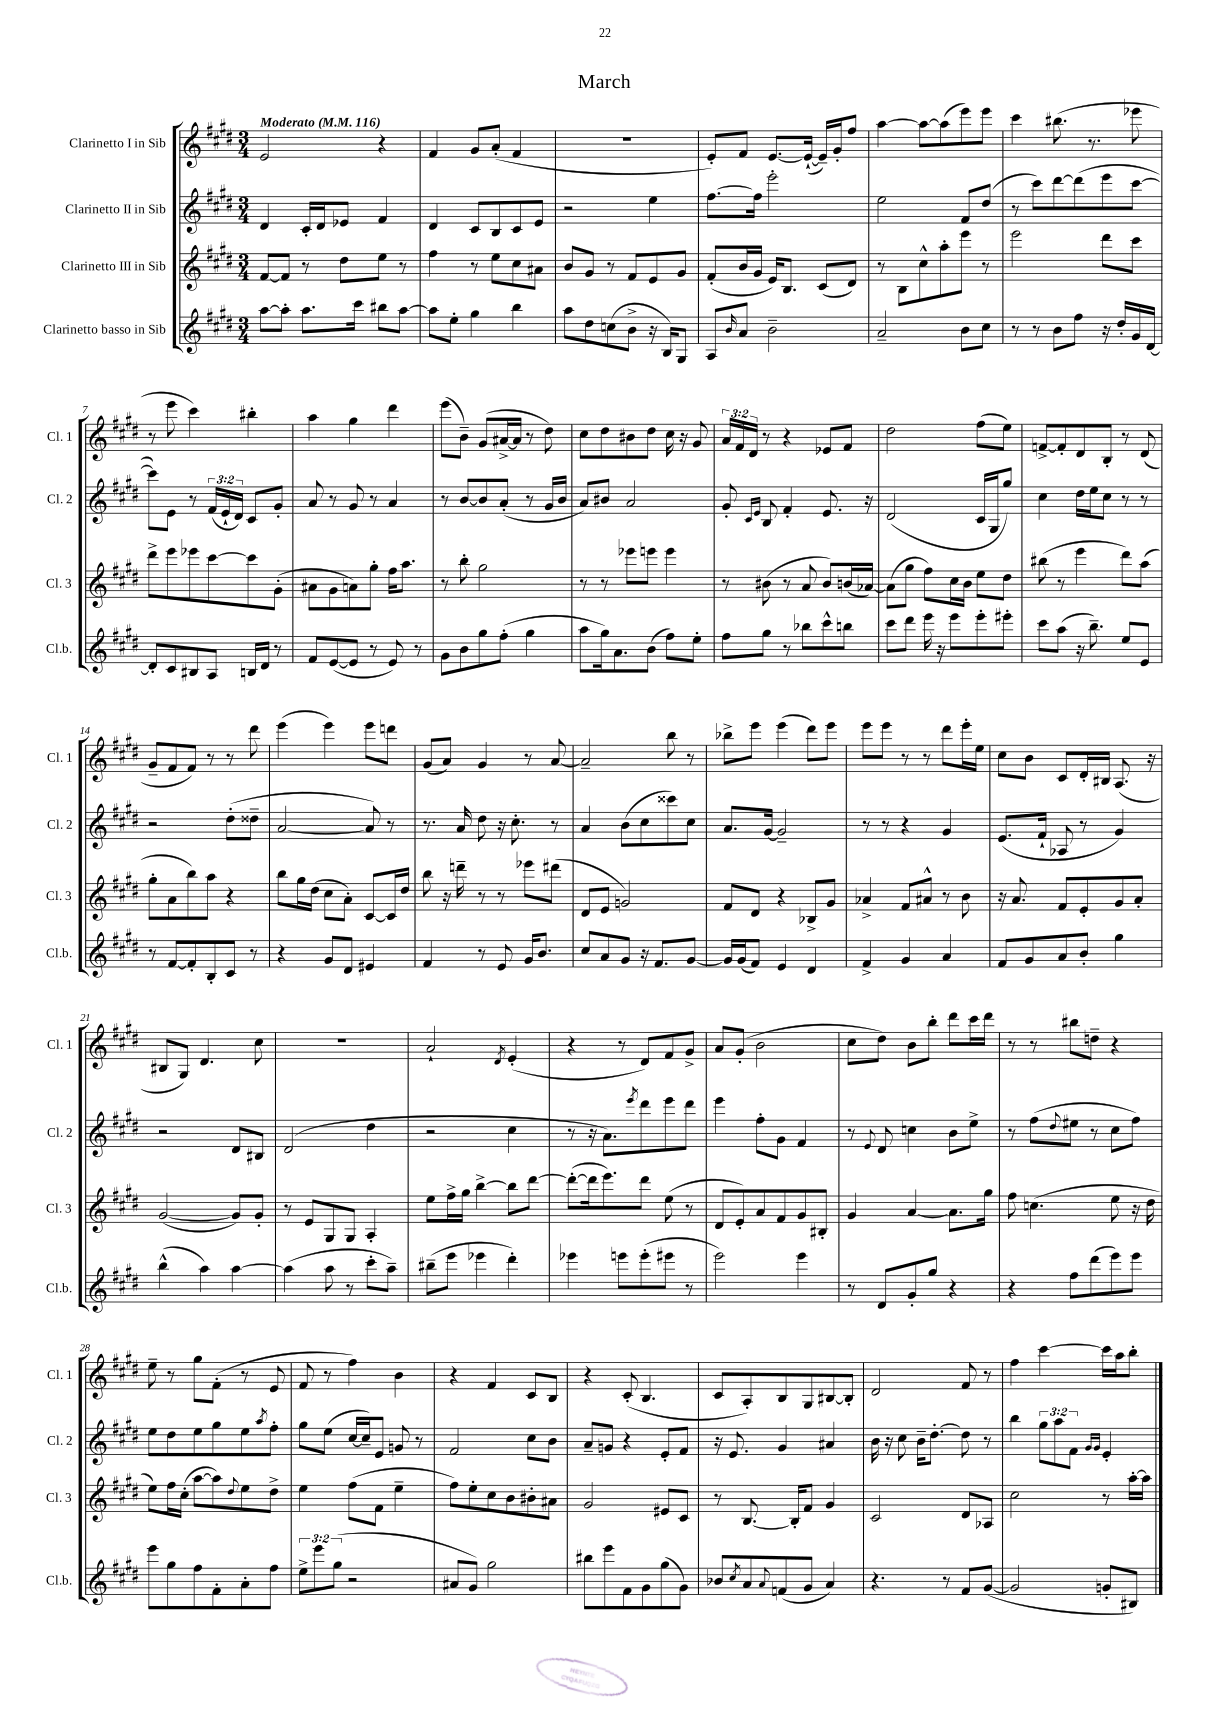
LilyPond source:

\header { title = "March" }
<<
\new StaffGroup <<
\new Staff = "s0" \with { instrumentName = "Clarinetto I in Sib" shortInstrumentName = "Cl. 1" } {
    \clef treble \key e \major \numericTimeSignature \time 3/4 \override Staff.TupletNumber.text = #tuplet-number::calc-fraction-text \tempo "Moderato" 4 = 116
    e'2 r4 |
    fis'4 gis'8 a'8-.( fis'4 |
    R2. |
    e'8-.) fis'8 e'8.~ e'16~-!( e'16--) gis'16-. fis''8 |
    a''4~ a''8~ a''8( e'''8) e'''8 |
    cis'''4 bis''8.( r8. ees'''8 |
    r8 e'''8 cis'''4) bis''4-. |
    a''4 gis''4 dis'''4 |
    e'''8( b'8--) gis'8( ais'16~-> ais'16 r8 dis''8) |
    cis''8 dis''8 bis'8 dis''8 cis''16 r16 gis'8 |
    \tuplet 3/2 { a'16 fis'16 dis'16 } r8 r4 ees'8 fis'8 |
    dis''2 fis''8( e''8) |
    f'8~-> f'8-. dis'8 b8-. r8 dis'8( |
    gis'8-- fis'8 fis'8) r8 r8 dis'''8 |
    e'''4( e'''4) e'''8 d'''8 |
    gis'8( a'8) gis'4 r8 a'8~ |
    a'2-- b''8 r8 |
    bes''8-> e'''8 e'''4( dis'''8) e'''8 |
    e'''8 e'''8 r8 r8 dis'''8 e'''16-. e''16 |
    cis''8 b'8 cis'8 dis'16-. bis16 a8.( r16 |
    bis8 gis8) dis'4. cis''8 |
    R2. |
    a'2-! \acciaccatura { dis'8 } e'4-.( |
    r4 r8 dis'8) fis'8 gis'8-> |
    a'8 gis'8-.( b'2 |
    cis''8 dis''8) b'8 b''8-. dis'''8 cis'''16 dis'''16 |
    r8 r8 bis''8 d''8-- r4 |
    e''8-- r8 gis''8 fis'8-.( r8 e'8 |
    fis'8 r8 fis''4) b'4 |
    r4 fis'4 cis'8 b8 |
    r4 cis'8-.( b4. |
    cis'8 a8-.) b8 gis8 bis8~ bis8-. |
    dis'2 fis'8 r8 |
    fis''4 cis'''4~ cis'''16 a''16 b''8-. \bar "|." |
}
\new Staff = "s1" \with { instrumentName = "Clarinetto II in Sib" shortInstrumentName = "Cl. 2" } {
    \clef treble \key e \major \numericTimeSignature \time 3/4 \override Staff.TupletNumber.text = #tuplet-number::calc-fraction-text
    dis'4 cis'16-. dis'16 ees'8 fis'4 |
    dis'4 cis'8 b8 cis'8 e'8 |
    r2 e''4 |
    fis''8.~ fis''16 e'''2-. |
    e''2 fis'8 dis''8( |
    r8 cis'''8) dis'''8~ dis'''8( e'''8 cis'''8~ |
    cis'''8) e'8 r8 \tuplet 3/2 { fis'16( e'16-! dis'16) } cis'8 gis'8-. |
    a'8 r8 gis'8 r8 a'4 |
    r8 b'8~ b'8 a'8-.( r8 gis'16 b'16 |
    a'8) bis'8 a'2 |
    gis'8-. \grace { cis'16 e'16 } b8 fis'4-. e'8. r16 |
    dis'2( cis'16 gis16 gis''8) |
    cis''4 dis''16 e''16 cis''8 r8 r8 |
    r2 dis''8-.( disis''8-- |
    a'2~ a'8) r8 |
    r8. a'16 dis''8 r16 cis''8.-. r8 |
    a'4 b'8( cis''8 cisis'''8) cis''8 |
    a'8. gis'16~ gis'2-- |
    r8 r8 r4 gis'4 |
    e'8.( fis'16-! aes8 r8 gis'4) |
    r2 dis'8 bis8 |
    dis'2( dis''4 |
    r2 cis''4 |
    r8 r16 a'8.) \acciaccatura { e'''8 } dis'''8 e'''8 dis'''8 |
    e'''4 fis''8-. gis'8 fis'4 |
    r8 \appoggiatura { e'8 } dis'8 c''4 b'8 e''8-> |
    r8 fis''8( \appoggiatura { dis''8 } eis''8 r8 cis''8 fis''8) |
    e''8 dis''8 e''8 gis''8 e''8 \acciaccatura { a''8 } fis''8-. |
    gis''8 e''8( cis''16~ cis''16--) e'8 g'8 r8 |
    fis'2 cis''8 b'8 |
    a'8-- g'8 r4 e'8-. fis'8 |
    r16 e'8. gis'4 ais'4 |
    b'16 r16 cis''8 b'16-- dis''8.~-. dis''8 r8 |
    b''4 \tuplet 3/2 { gis''8 a''8 fis'8 } \grace { gis'16 gis'16 } e'4-. \bar "|." |
}
\new Staff = "s2" \with { instrumentName = "Clarinetto III in Sib" shortInstrumentName = "Cl. 3" } {
    \clef treble \key e \major \numericTimeSignature \time 3/4
    fis'8~ fis'8 r8 dis''8 e''8 r8 |
    fis''4 r8 e''8 cis''8 ais'8 |
    b'8 gis'8 r8 fis'8 e'8 gis'8 |
    fis'8-.( b'16 gis'16 e'16) b8. cis'8( dis'8) |
    r8 b8 cis''8-^ a''8-. e'''8 r8 |
    e'''2 dis'''8 cis'''8 |
    dis'''8-> e'''8 ees'''8 cis'''8~ cis'''8 gis'8-.( |
    ais'8 gis'8 a'8) gis''8-. fis''16 a''8. |
    r8 b''8-. gis''2 |
    r8 r8 ees'''8 e'''8 e'''4 |
    r8 bis'8( r8 a'8 bis'8) b'16( aes'16~) |
    aes'8( gis''8 fis''8) cis''16 b'16 e''8 dis''8 |
    bis''8( r8 e'''4 dis'''8) a''8( |
    gis''8-. a'8 b''8) a''8 r4 |
    b''8 gis''16 dis''16( cis''8 a'8-.) cis'8~ cis'16 dis''16 |
    b''8 r16 d'''16-- r8 r8 ees'''8 dis'''8( |
    dis'8 e'8 g'2) |
    fis'8 dis'8 r4 bes8-> gis'8 |
    aes'4-> fis'8 ais'8-^ r8 b'8 |
    r16 a'8. fis'8 e'8-. gis'8 a'8-. |
    gis'2~( gis'8) gis'8-. |
    r8 e'8 gis8 gis8 a4-. |
    e''8 fis''16-> gis''16 b''4~-> b''8 dis'''8~ |
    dis'''8~-.( dis'''16 e'''8.) dis'''8 e''8( r8 |
    dis'8 e'8-.) a'8 fis'8 gis'8 bis8-. |
    gis'4 a'4~ a'8. gis''16 |
    fis''8 c''4.( e''8 r16 dis''16 |
    e''8) fis''16 cis''16-.( a''8~ a''8) \appoggiatura { dis''8 } e''8 dis''8-> |
    e''4 fis''8( fis'8 e''4-- |
    fis''8) e''8-. cis''8 b'8 bis'8-. ais'8 |
    gis'2 eis'8 cis'8 |
    r8 b8.~ b16-. fis'8 gis'4 |
    cis'2 dis'8 aes8 |
    cis''2 r8 a''16~-. a''16 \bar "|." |
}
\new Staff = "s3" \with { instrumentName = "Clarinetto basso in Sib" shortInstrumentName = "Cl.b." } {
    \clef treble \key e \major \numericTimeSignature \time 3/4 \override Staff.TupletNumber.text = #tuplet-number::calc-fraction-text
    a''8~ a''8-. a''8. cis'''16 bis''8 a''8~ |
    a''8 e''8-. gis''4 b''4 |
    a''8 dis''8 c''8( b'8-> r16 b16) gis8 |
    a8 \grace { b'16 } a'8 b'2-- |
    a'2-- b'8 cis''8 |
    r8 r8 b'8 fis''8 r16 dis''16-. gis'16 dis'16~ |
    dis'8-. cis'8 bis8 a8 b16 dis'16 r8 |
    fis'8 e'8~( e'8 r8 e'8) r8 |
    gis'8 b'8 gis''8 fis''8-.( gis''4 |
    a''8 gis''16) a'8. b'8( fis''8) e''8-. |
    fis''8 gis''8 r8 bes''8 cis'''8-^ b''8 |
    cis'''8 dis'''8 e'''16 r16 e'''8 e'''8-. eis'''8-. |
    cis'''8 a''8( r16 b''8.--) e''8 e'8 |
    r8 fis'8~ fis'8-. b8-. cis'8 r8 |
    r4 gis'8 dis'8 eis'4 |
    fis'4 r8 e'8 gis'16 b'8. |
    cis''8 a'8 gis'8 r16 fis'8. gis'8~ |
    gis'16 gis'16( fis'8) e'4 dis'4 |
    fis'4-> gis'4 a'4 |
    fis'8 gis'8 a'8 b'8-. gis''4 |
    b''4-^( a''4) a''4~ |
    a''4( a''8 r8 cis'''8-. a''8--) |
    bis''8--( e'''8 ees'''4 dis'''4-.) |
    ees'''4 e'''8 e'''8-.( eis'''8 r8 |
    e'''2) e'''4 |
    r8 dis'8 gis'8-. gis''8 r4 |
    r4 fis''8 dis'''8( e'''8) e'''8 |
    e'''8 gis''8 fis''8 fis'8-. a'8-. fis''8 |
    \tuplet 3/2 { e''8-> e'''8 gis''8( } r2 |
    ais'8 gis'8) gis''2 |
    bis''8 e'''8 fis'8 gis'8 gis''8( gis'8) |
    bes'8 \acciaccatura { cis''8 } a'8 \appoggiatura { a'8 } f'8( gis'8 a'4) |
    r4. r8 fis'8 gis'8~( |
    gis'2 g'8-. bis8) \bar "|." |
}
>>
>>
